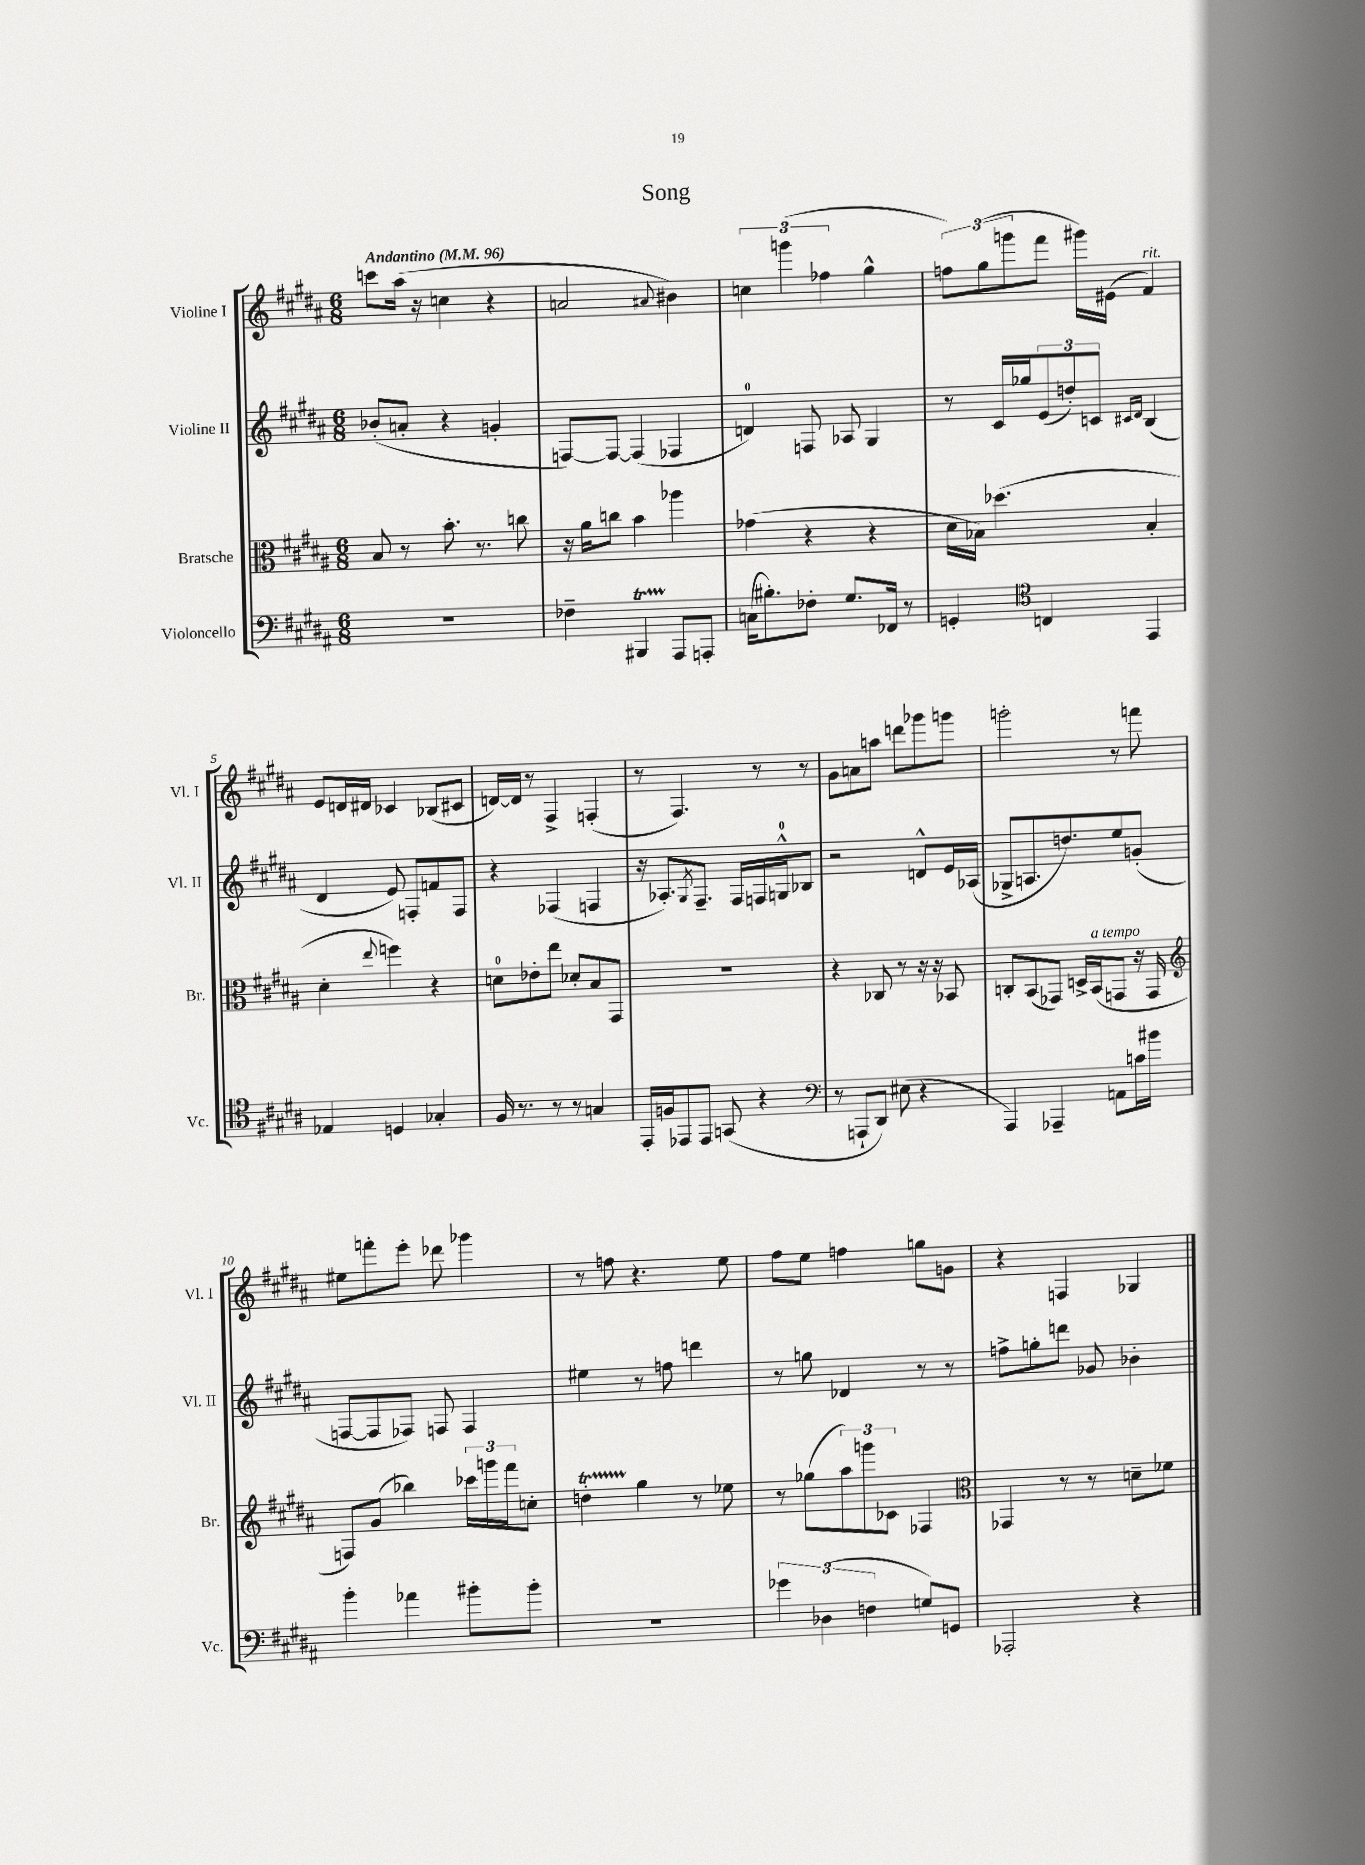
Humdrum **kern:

**kern	**kern	**kern	**kern
*part4	*part3	*part2	*part1
*staff4	*staff3	*staff2	*staff1
*I"Violoncello	*I"Bratsche	*I"Violine II	*I"Violine I
*I'Vc.	*I'Br.	*I'Vl. II	*I'Vl. I
*clefF4	*clefC3	*clefG2	*clefG2
*k[f#c#g#d#a#]	*k[f#c#g#d#a#]	*k[f#c#g#d#a#]	*k[f#c#g#d#a#]
*M6/8	*M6/8	*M6/8	*M6/8
*MM96	*MM96	*MM96	*MM96
=1	=1	=1	=1
!	!	!	!LO:TX:a:B:t=Andantino
2.r	8B/	(8b-X'/L	8cccn\L
.	8r	8an'/J	(16aa#\Jk
.	.	.	16r
.	8.b'\	4r	4ccn\
.	8.r	.	.
.	.	4gn'/	4r
.	8ccn\	.	.
=2	=2	=2	=2
4F-X~\	16r	[8Fn/L)	2an/
.	16a#\KL	.	.
.	8ccn\J	8F/J_	.
4BBB#Xt/	4b\	(4F/]	.
.	.	.	8qqa#X/
8AAA#/L	4aa-X\	4F-X/	4b#X\)
8AAAn'/J	.	.	.
=3	=3	=3	=3
(16Cn\KL	(4g-X\	4dn/)	6ccn\
8.B#X'\)	.	.	.
.	.	.	(6gggn\
8F-X'\J	4r	8Fn/	.
.	.	.	6ff-X\
8.G#/L	.	8A-X/	.
.	4r	4G#/	4gg#^^\
16FF-X/Jk	.	.	.
8r	.	.	.
=4	=4	=4	=4
4GGn'/	16d#\LL	8r	12ffn\L)
.	16B-X\JJ)	.	.
.	.	.	(12gg#\
.	(4.dd-X\	16c#/LL	.
.	.	.	12gggn\
.	.	16gg-X/J	.
*clefC4	*	*	*
4Cn/	.	(12e/	8fff#\J
.	.	12ddn'/)	.
.	.	.	16ggg#X\LL)
.	.	12cn/J	.
.	.	.	(16e#X\JJ
.	.	16qqc#X/LL	.
.	.	16qqd#/JJ	.
!	!	!	!LO:TX:a:i:t=rit.
4EE/	4B-'/	(4B/	4f#/)
!!LO:LB:g=z
=5	=5	=5	=5
4E-X/	4d#'\	4d#/	8e/L
.	.	.	16dn/L
.	.	.	16d#X/JJ
.	8qqee/	.	.
4Dn/	4ffn\)	8e/)	4c-X/
.	.	8Fn'/L	.
4G-X'/	4r	8fn/	(8B-X/L
.	.	8F/J	8c#X/J
=6	=6	=6	=6
16F#/	8dn\L	4r	[16dn/LL)
8.r	.	.	16d/JJ]
.	8e-X'\	.	8r
8r	8ee\J	(4F-X/	4F#^/
8r	8d-X'/L	.	.
4Gn/	8B/	4Fn/	(4Fn'/
.	8GG#/J	.	.
=7	=7	=7	=7
16EE'/LL	2.r	16r	8r
16Fn/J	.	8.A-X'/L)	.
8EE-X/	.	.	4.F#/)
.	.	8qG#/	.
8EE-/J	.	8.F#~/J	.
(8GGn/	.	.	.
.	.	16F#/LL	.
4r	.	16Fn/	8r
.	.	16Gn^^/J	.
.	.	8B-X/J	8r
=8	=8	=8	=8
*clefF4	*	*	*
8r	4r	2r	8g#\L
8AAAn`/L	.	.	8an\
8DD#/J)	8C-X/	.	8aan\J
(8E#X\	8r	.	8dddn\L
4r	16r	8dn^^/L	8ggg-X\
.	16r	.	.
.	8BB-X/	16e/L	8gggn\J
.	.	(16A-X/JJ	.
=9	=9	=9	=9
4AAA#/)	8Cn'/L	8G-X^/L	2gggn'\
.	(8BB/	8.An/	.
4AAA-X~/	8GG-X/J)	.	.
.	.	8.ddn/)	.
.	16Dn^/LL	.	.
!	!LO:TX:a:i:t=a tempo	!	!
.	(16BB/J	.	.
8AAn\L	8GGn/J	8ee/	8r
16cn\L	16r	(8gn'/J	8fffn\
16b#X\JJ	16GG/	.	.
!!LO:LB:g=z
=10	=10	=10	=10
*	*clefG2	*	*
4b'\	8Fn/L)	[8Fn/L	8ee#X\L
.	(8g#/J	8F/]	8fffn'\
4a-X\	4bb-X\)	8F-X/J)	8eee'\J
.	.	8Fn/	8ddd-X\
8b#X'\L	24ccc-X\LL	4F/	4ggg-X\
.	24gggn\	.	.
.	24fff#\J	.	.
8b#'\J	8ccn'\J	.	.
=11	=11	=11	=11
2.r	4ddnT'\	4ee#X\	8r
.	.	.	8ffn\
.	4gg#\	8r	4.r
.	.	8ffn\	.
.	8r	4dddn\	.
.	8ee-X\	.	8ee\
=12	=12	=12	=12
6g-X\	8r	8r	8ff#\L
.	(8gg-X\L	8ggn\	8ee\J
(6D-X\	.	.	.
.	12aa#\)	4d-X/	4ffn\
6Fn\	12gggn\	.	.
.	12c-X\J	.	.
8Gn/L)	4F-X/	8r	8ggn\L
8GGn/J	.	8r	8gn\J
=13	=13	=13	=13
*	*clefC3	*	*
2AAA-X'/	4GG-X/	8ffn^\L	4r
.	.	8ggn'\	.
.	8r	8dddn\J	4Fn/
.	8r	8g-X/	.
4r	8dn~\L	4b-X'\	4G-X/
.	8f-X\J	.	.
==	==	==	==
*-	*-	*-	*-
